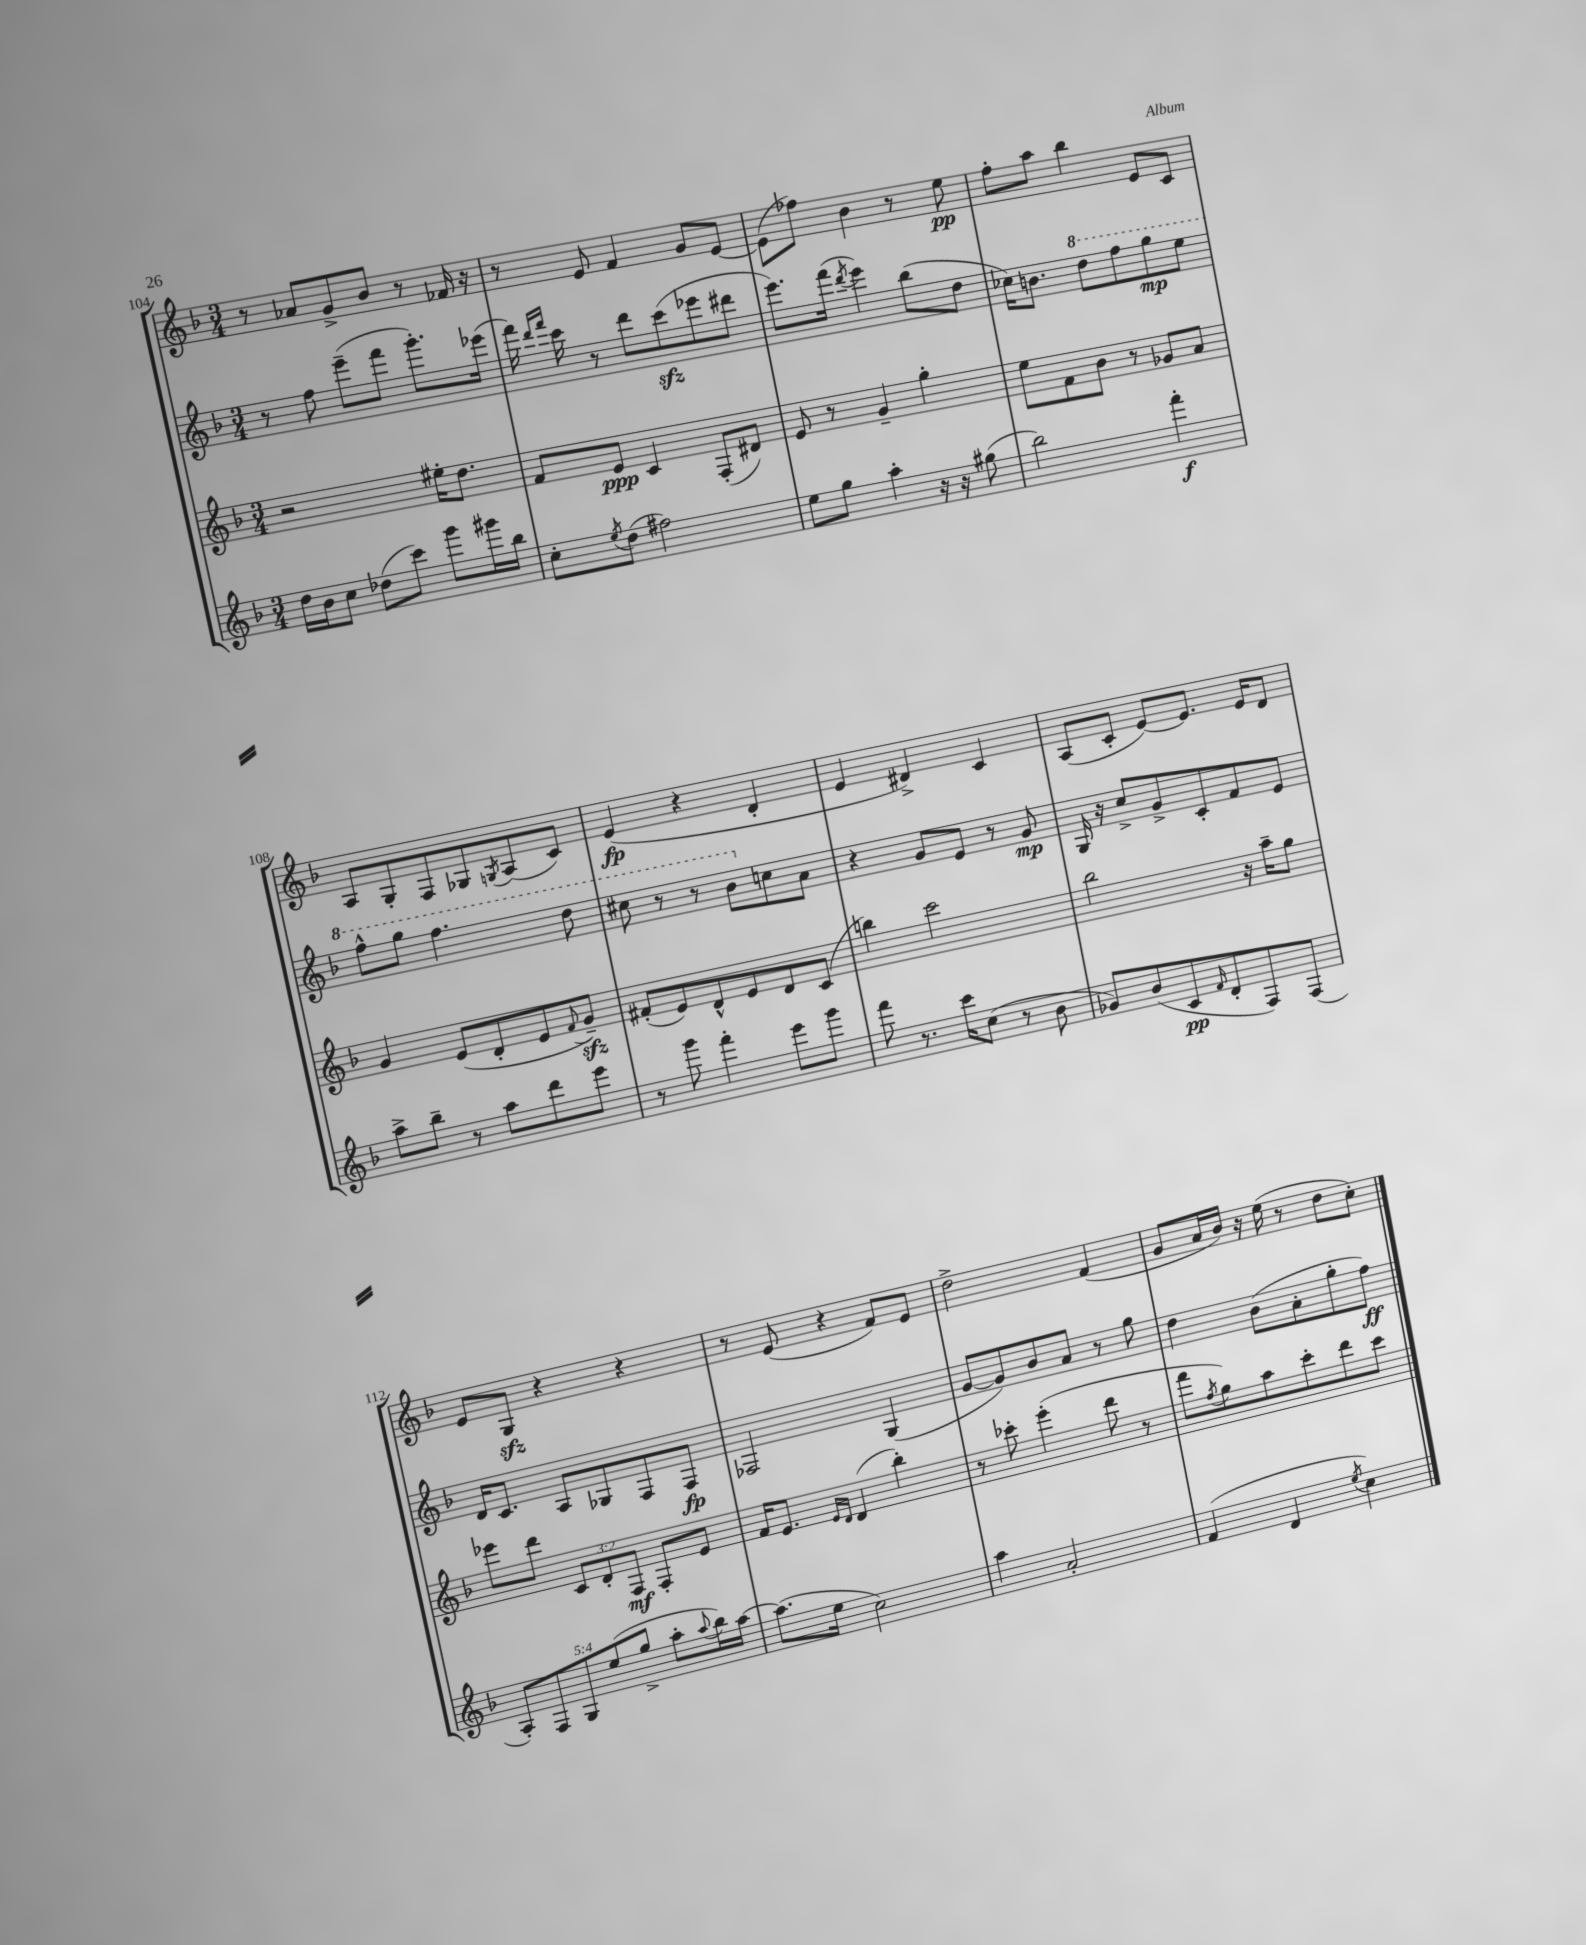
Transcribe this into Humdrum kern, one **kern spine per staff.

**kern	**dynam	**kern	**dynam	**kern	**dynam	**kern	**dynam
*part4	*part4	*part3	*part3	*part2	*part2	*part1	*part1
*staff4	*staff4	*staff3	*staff3	*staff2	*staff2	*staff1	*staff1
*clefG2	*	*clefG2	*	*clefG2	*	*clefG2	*
*k[b-]	*	*k[b-]	*	*k[b-]	*	*k[b-]	*
*M3/4	*	*M3/4	*	*M3/4	*	*M3/4	*
=104	=104	=104	=104	=104	=104	=104	=104
16dd\LL	.	2r	.	8r	.	8r	.
16b-\J	.	.	.	.	.	.	.
8cc\J	.	.	.	8ff\	.	8a-X/L	.
(8dd-X\L	.	.	.	(8eee~\L	.	8g^/	.
8ccc\J)	.	.	.	8fff\J	.	8b-/J	.
8ggg\L	.	16ee#X'\KL	.	8.ggg'\L)	.	8r	.
.	.	8.dd\J	.	.	.	.	.
16ggg#X\L	.	.	.	.	.	16f-X/	.
16bb-\JJ	.	.	.	(16eee-X\Jk	.	16r	.
=105	=105	=105	=105	=105	=105	=105	=105
8cc'\L	.	8f/L	.	16fff\)	.	8r	.
.	.	.	.	16qqddd/LL	.	.	.
.	.	.	.	16qqfff/JJ	.	.	.
.	.	.	.	16ccc\	.	.	.
8qee/	.	.	.	.	.	.	.
(8dd\J	.	8e/J	ppp	8r	.	8e/	.
2ff#X\)	.	4c/	.	8ddd\L	.	4f/	.
.	.	.	.	(8ccczz\	.	.	.
.	.	(8F'/L	.	8eee-X\	.	8g/L	.
.	.	8d#X/J)	.	8ddd#X\J	.	[8e/J	.
=106	=106	=106	=106	=106	=106	=106	=106
8ee\L	.	8e/	.	8.eee\L)	.	(8e\L]	.
8gg\J	.	8r	.	.	.	8ff-X\J)	.
.	.	.	.	(16fff\Jk	.	.	.
.	.	.	.	8qddd/	.	.	.
4aa'\	.	4g~/	.	4eee\)	.	4b-\	.
16r	.	4gg'\	.	(8bb-\L	.	8r	.
16r	.	.	.	.	.	.	.
(8gg#X\	.	.	.	8dd\J	.	8ee\	pp
=107	=107	=107	=107	=107	=107	=107	=107
2bb-\)	.	8ee\L	.	16cc-X\KL)	.	8ff'\L	.
.	.	.	.	8.bn\J	.	.	.
.	.	8f\	.	.	.	8aa\J	.
*	*	*	*	*8va	*	*	*
.	.	8b-\J	.	8ddd\L	.	4bb-\	.
.	.	8r	.	8fff\	.	.	.
4fff'\	f	8g-X/L	.	8ggg\	mp	8e/L	.
.	.	8a/J	.	8eee\J	.	8c/J	.
!!LO:LB:g=z
=108	=108	=108	=108	=108	=108	=108	=108
8aa^\L	.	4g/	.	8fff^^\L	.	8A/L	.
8bb-~\J	.	.	.	8ggg\J	.	8G'/	.
8r	.	(8e/L	.	4.fff\	.	8F/	.
8aa\L	.	8d'/	.	.	.	8G-X/	.
.	.	.	.	.	.	8qGn/	.
8ddd\	.	8e/	.	.	.	(8A/	.
.	.	8qqf/	.	.	.	.	.
8eee\J	.	8gzz~/J)	.	8ddd\	.	8c/J)	.
=109	=109	=109	=109	=109	=109	=109	=109
8r	.	(8f#X'/L	.	8ccc#X\	.	(4e/	fp
8ggg\	.	8e/)	.	8r	.	.	.
4fff'\	.	8d^^/	.	8r	.	4r	.
.	.	8e/	.	8bb-\L	.	.	.
*	*	*	*	*X8va	*	*	*
8eee\L	.	8d/	.	8ccn\	.	4d'/	.
8ggg\J	.	(8c/J	.	8a\J	.	.	.
=110	=110	=110	=110	=110	=110	=110	=110
8fff\	.	4bbn\)	.	4r	.	4e/	.
8.r	.	.	.	.	.	.	.
.	.	2ccc\	.	8g/L	.	4d#X^/)	.
16ccc\KL	.	.	.	.	.	.	.
(8cc\J	.	.	.	8e/J	.	.	.
8r	.	.	.	8r	.	4c/	.
8b-\	.	.	.	8g/	mp	.	.
=111	=111	=111	=111	=111	=111	=111	=111
8g-X/L)	.	2bb-\	.	16G/	.	(8A/L	.
.	.	.	.	16r	.	.	.
(8b-/	.	.	.	8cc^/L	.	8c'/J	.
8c/	pp	.	.	8g^/	.	[8e/L)	.
16qqf/	.	.	.	.	.	.	.
8d'/	.	.	.	8c'/	.	8.e/J]	.
8F/)	.	16r	.	8f/	.	.	.
.	.	16aa~\KL	.	.	.	16e/KL	.
(8F/J	.	8gg\J	.	8e/J	.	8d/J	.
!!LO:LB:g=z
=112	=112	=112	=112	=112	=112	=112	=112
10A'/L)	.	8eee-X\L	.	16d/KL	.	8e/L	.
.	.	.	.	8.c/J	.	.	.
10F/	.	.	.	.	.	.	.
.	.	8ddd\J	.	.	.	8Gzz/J	.
10G/	.	.	.	.	.	.	.
.	.	12c/L	.	8A/L	.	4r	.
(10ee/	.	.	.	.	.	.	.
.	.	12d'/	.	.	.	.	.
.	.	.	.	8G-X/	.	.	.
10gg^/J	.	.	.	.	.	.	.
.	.	12F/J	mf	.	.	.	.
8aa'\L	.	8F'/L	.	8F/	.	4r	.
8qqaa/	.	.	.	.	.	.	.
16bb-\L)	.	8e/J	.	8F/J	fp	.	.
[16aa\JJ	.	.	.	.	.	.	.
=113	=113	=113	=113	=113	=113	=113	=113
(8.aa\L]	.	16f/KL	.	2F-X/	.	8r	.
.	.	8.e/J	.	.	.	.	.
.	.	.	.	.	.	(8e/	.
16ee\Jk	.	.	.	.	.	.	.
.	.	16qqe/LL	.	.	.	.	.
.	.	16qqd/JJ	.	.	.	.	.
2cc\)	.	(4d/	.	.	.	4r	.
.	.	4bb-'\)	.	(4G/	.	8f/L)	.
.	.	.	.	.	.	8e/J	.
=114	=114	=114	=114	=114	=114	=114	=114
4aa\	.	8r	.	[8g/L	.	2dd^\	.
.	.	8ccc-X'\	.	8g/])	.	.	.
2a'/	.	(4eee'\	.	8b-/	.	.	.
.	.	.	.	8a/J	.	.	.
.	.	8ddd\	.	8r	.	(4f/	.
.	.	8r	.	8gg\	.	.	.
=115	=115	=115	=115	=115	=115	=115	=115
(4f/	.	8fff\L	.	4dd\	.	8g/L	.
.	.	8qff/	.	.	.	.	.
.	.	8gg\)	.	.	.	16a/L	.
.	.	.	.	.	.	16b-/JJ)	.
4d/	.	8aa\	.	(8b-\L	.	16r	.
.	.	.	.	.	.	(16ee\	.
.	.	8ccc'\	.	8a'\	.	8r	.
8qee/	.	.	.	.	.	.	.
4cc\)	.	8ddd\	.	8gg'\	.	8dd\L	.
.	.	8ccc\J	.	8ff\J)	ff	8cc'\J)	.
==	==	==	==	==	==	==	==
*-	*-	*-	*-	*-	*-	*-	*-
